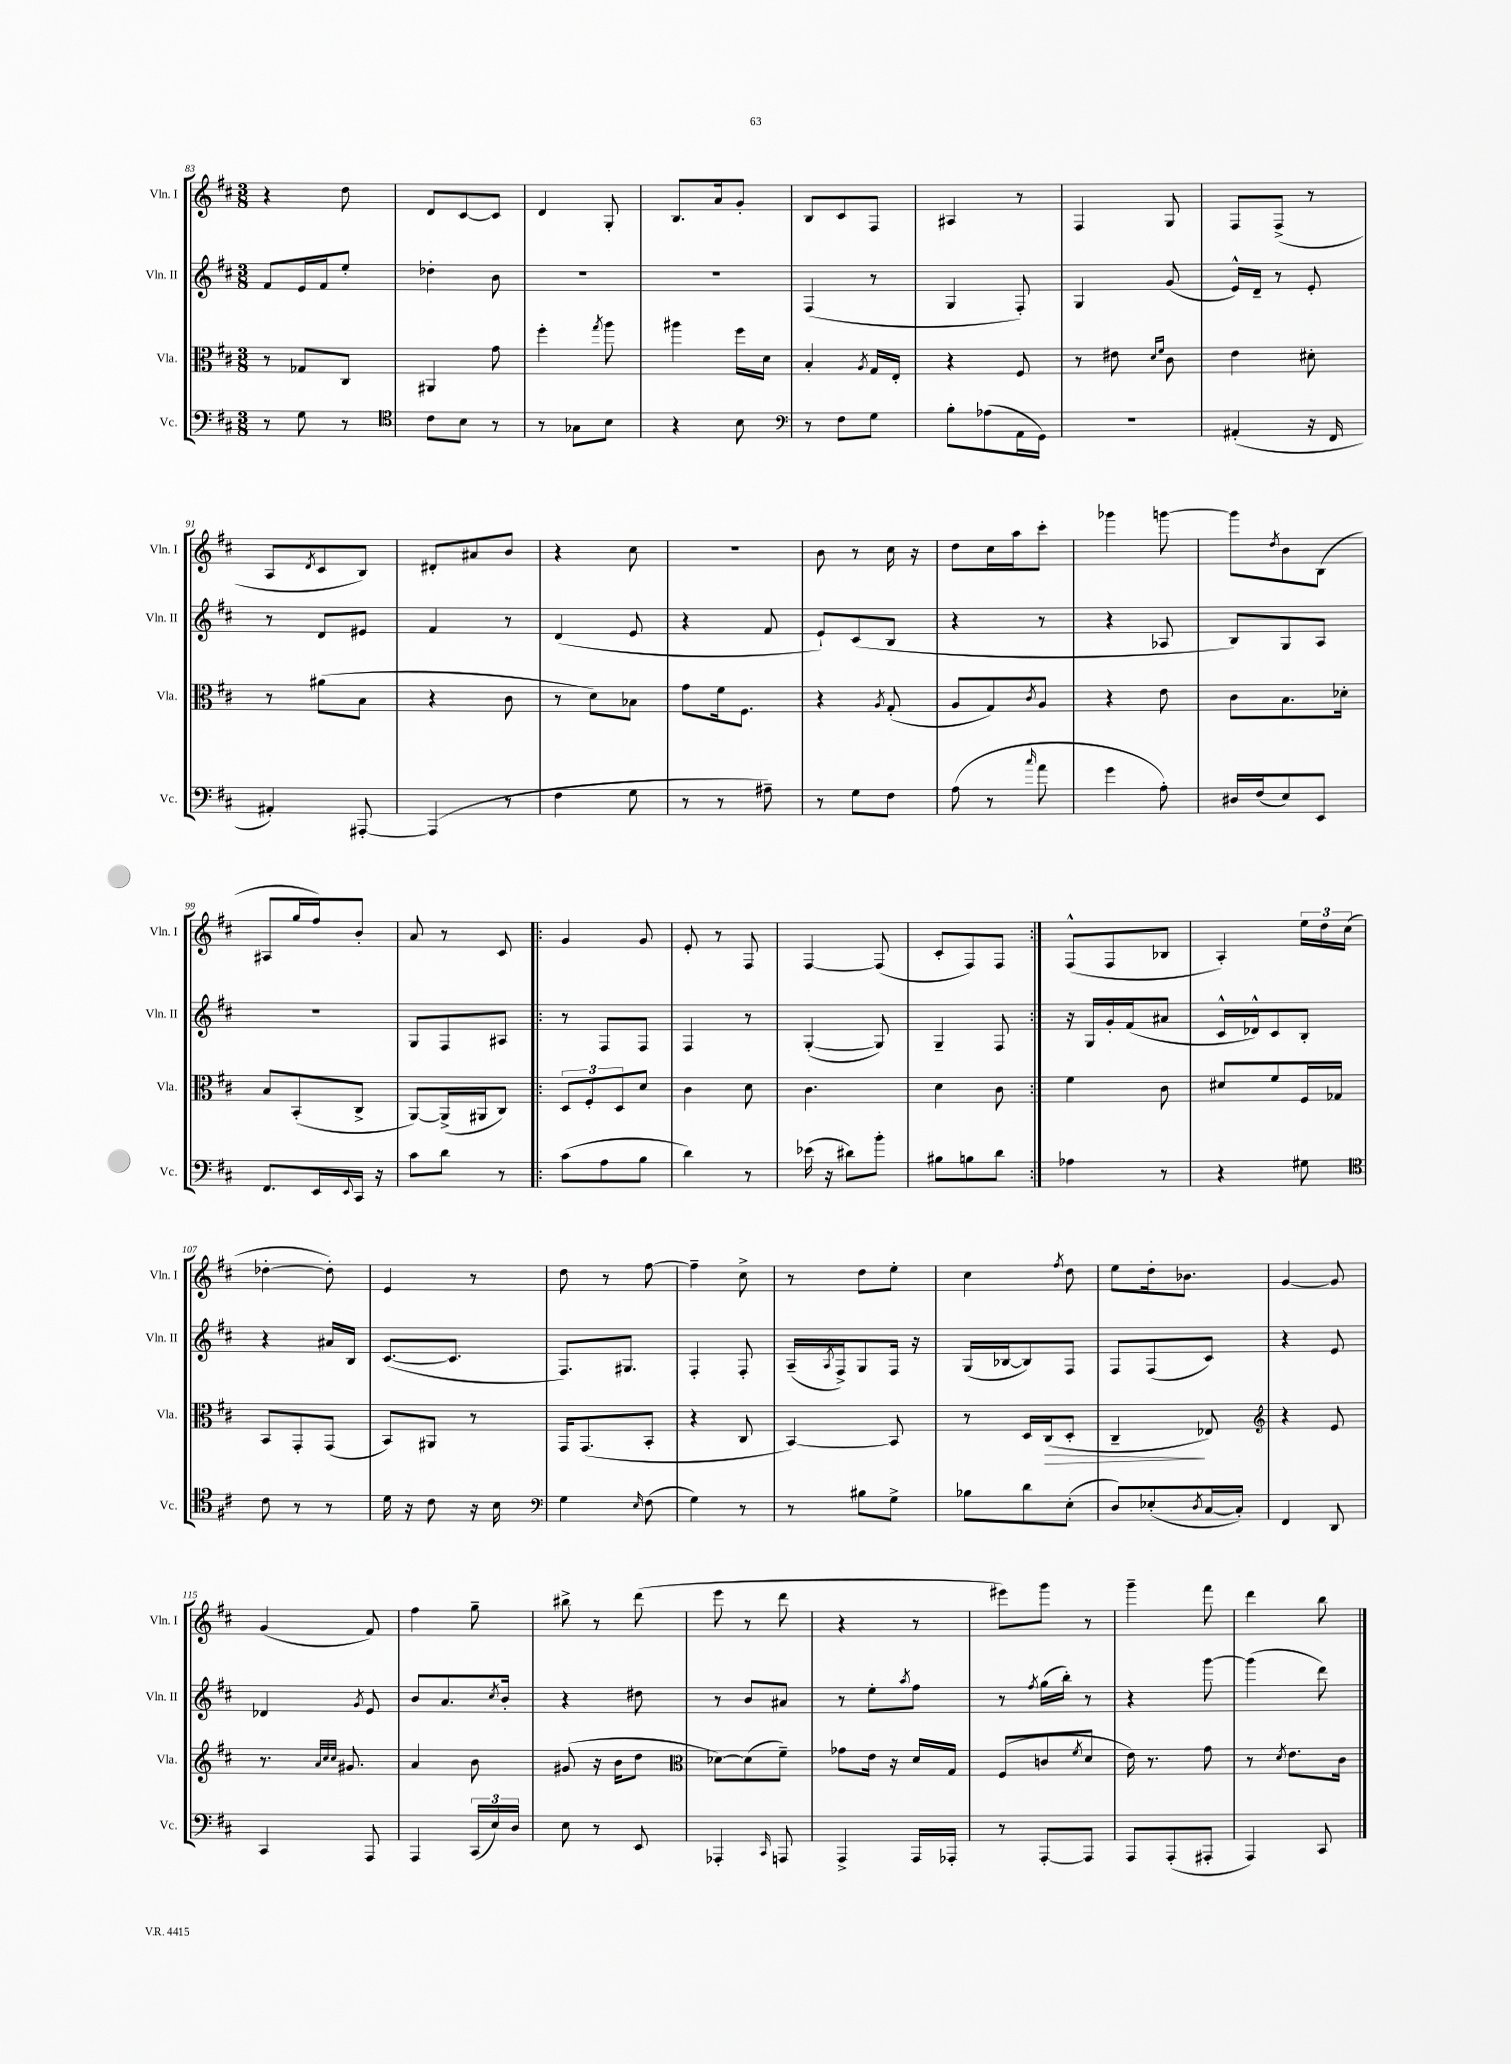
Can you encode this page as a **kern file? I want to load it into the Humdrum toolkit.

**kern	**kern	**dynam	**kern	**kern
*part4	*part3	*part3	*part2	*part1
*staff4	*staff3	*staff3	*staff2	*staff1
*I"Vc.	*I"Vla.	*	*I"Vln. II	*I"Vln. I
*I'Vc.	*I'Vla.	*	*I'Vln. II	*I'Vln. I
*clefF4	*clefC3	*	*clefG2	*clefG2
*k[f#c#]	*k[f#c#]	*	*k[f#c#]	*k[f#c#]
*M3/8	*M3/8	*	*M3/8	*M3/8
=83	=83	=83	=83	=83
8r	8r	.	8f#/L	4r
8G\	8G-X/L	.	16e/L	.
.	.	.	16f#/J	.
8r	8C#/J	.	8ee'/J	8dd\
=84	=84	=84	=84	=84
*clefC4	*	*	*	*
8c#\L	4AA#X/	.	4dd-X'\	8d/L
8B\J	.	.	.	[8c#/
8r	8g\	.	8b\	8c#/J]
=85	=85	=85	=85	=85
8r	4ff#'\	.	4.r	4d/
8G-X\L	.	.	.	.
.	8qgg/	.	.	.
8B\J	8aa\	.	.	8G'/
=86	=86	=86	=86	=86
4r	4aa#X\	.	4.r	8.B/L
.	.	.	.	16a/k
8B\	16ff#\LL	.	.	8g'/J
.	16d\JJ	.	.	.
=87	=87	=87	=87	=87
*clefF4	*	*	*	*
8r	4B'/	.	(4F#/	8B/L
8F#\L	.	.	.	8c#/
.	8qA/	.	.	.
8G\J	16G/LL	.	8r	8F#/J
.	16E'/JJ	.	.	.
=88	=88	=88	=88	=88
8B'\L	4r	.	4G/	4A#X/
(8A-X\	.	.	.	.
16AA\L	8F#/	.	8F#'/)	8r
16GG\JJ)	.	.	.	.
=89	=89	=89	=89	=89
4.r	8r	.	4G/	4F#/
.	8e#X\	.	.	.
.	16qqd/LL	.	.	.
.	16qqf#/JJ	.	.	.
.	8c#\	.	(8g/	8G/
=90	=90	=90	=90	=90
(4AA#X'/	4e\	.	16e^^/LL)	8F#/L
.	.	.	16d~/JJ	.
.	.	.	8r	(8F#^/J
16r	8d#X'\	.	8e'/	8r
16FF#/	.	.	.	.
!!LO:LB:g=z
=91	=91	=91	=91	=91
4AA#X'/)	8r	.	8r	8A/L
.	.	.	.	8qd/
.	(8a#X\L	.	8d/L	8c#/
[8AAA#X'/	8B\J	.	8e#X/J	8B/J)
=92	=92	=92	=92	=92
(4AAA#/]	4r	.	4f#/	8d#X'/L
.	.	.	.	8a#X/
8r	8c#\	.	8r	8b/J
=93	=93	=93	=93	=93
4F#\	8r	.	(4d/	4r
.	8d\L)	.	.	.
8G\	8B-X\J	.	8e/	8cc#\
=94	=94	=94	=94	=94
8r	8g\L	.	4r	4.r
8r	16f#\k	.	.	.
.	8.F#\J	.	.	.
8A#X~\)	.	.	8f#/	.
=95	=95	=95	=95	=95
8r	4r	.	8e`/L)	8b\
8G\L	.	.	(8c#/	8r
.	8qA/	.	.	.
8F#\J	(8G'/	.	8B/J	16cc#\
.	.	.	.	16r
=96	=96	=96	=96	=96
(8A\	8A/L	.	4r	8dd\L
8r	8G/)	.	.	16cc#\L
.	.	.	.	16aa\J
16qqcc#/	8qc#/	.	.	.
8a\	8A/J	.	8r	8ccc#'\J
=97	=97	=97	=97	=97
4g\	4r	.	4r	4ggg-X\
8A'\)	8e\	.	8A-X/	[8gggn\
=98	=98	=98	=98	=98
16D#X/LL	8c#\L	.	8B/L)	8ggg\L]
(16F#/J	.	.	.	.
.	.	.	.	8qdd/
8E/)	8.B\	.	8G/	8b\
8EE/J	.	.	8A/J	(8B\J
.	16d-X'\Jk	.	.	.
!!LO:LB:g=z
=99	=99	=99	=99	=99
8.FF#/L	8B/L	.	4.r	8A#X/L
.	(8BB'/	.	.	16gg/L
16EE/L	.	.	.	16ff#/J)
8qqEE/	.	.	.	.
16CC#/JJ	8C#^/J	.	.	8b'/J
16r	.	.	.	.
=100	=100	=100	=100	=100
8c#\L	[8AA/L)	.	8G/L	8a/
8d\J	(16AA^/L]	.	8F#/	8r
.	16AA#X/J	.	.	.
8r	8C#/J)	.	8A#X/J	8c#/
=101!|:	=101!|:	=101!|:	=101!|:	=101!|:
(8c#\L	12D/L	.	8r	4g/
.	12F#'/	.	.	.
8A\	.	.	8F#/L	.
.	12D/	.	.	.
8B\J	8d/J	.	8F#/J	8g/
=102	=102	=102	=102	=102
4d\)	4c#\	.	4F#/	8e'/
.	.	.	.	8r
8r	8d\	.	8r	8F#/
=103	=103	=103	=103	=103
(16e-X\	4.c#\	.	([4G'/	[4F#/
16r	.	.	.	.
8d#X\L)	.	.	.	.
8b'\J	.	.	8G/])	(8F#/]
=104	=104	=104	=104	=104
8B#X\L	4d\	.	4G~/	8c#'/L
8Bn\	.	.	.	8F#/)
8d\J	8c#\	.	8F#/	8F#/J
=105:|!	=105:|!	=105:|!	=105:|!	=105:|!
4A-X\	4f#\	.	16r	(8F#^^/L
.	.	.	16G/LL	.
.	.	.	16g'/	8F#/
.	.	.	(16f#/J	.
8r	8c#\	.	8a#X/J	8B-X/J
=106	=106	=106	=106	=106
4r	8d#X/L	.	16c#^^/LL	4A'/)
.	.	.	16d-X^^/J)	.
.	8f#/	.	8c#/	.
8G#X\	16F#/L	.	8B'/J	24ee\LL
.	.	.	.	24dd\
.	16G-X/JJ	.	.	.
.	.	.	.	(24cc#\JJ
!!LO:LB:g=z
=107	=107	=107	=107	=107
*clefC4	*	*	*	*
8c#\	8BB/L	.	4r	[4dd-X'\
8r	8GG'/	.	.	.
8r	(8GG/J	.	16a#X/LL	8dd-'\])
.	.	.	16B/JJ	.
=108	=108	=108	=108	=108
16d\	8BB/L)	.	([8.c#/L	4e/
16r	.	.	.	.
8c#\	8AA#X/J	.	.	.
.	.	.	8.c#/J]	.
16r	8r	.	.	8r
16B\	.	.	.	.
=109	=109	=109	=109	=109
*clefF4	*	*	*	*
4G\	16GG/KL	.	8.F#/L)	8dd\
.	(8.GG/	.	.	.
.	.	.	.	8r
.	.	.	8.G#X/J	.
16qqE/	.	.	.	.
(8F#\	8BB'/J	.	.	[8ff#\
=110	=110	=110	=110	=110
4G\)	4r	.	4F#'/	4ff#~\]
8r	8C#/	.	8F#'/	8cc#^\
=111	=111	=111	=111	=111
8r	[4BB/)	.	(16A~/LL	8r
.	.	.	8qA/	.
.	.	.	16F#^/J)	.
8B#X\L	.	.	8G/	8dd\L
8G^\J	8BB/]	.	16F#/Jk	8ee'\J
.	.	.	16r	.
=112	=112	=112	=112	=112
8B-X\L	8r	.	(16G/LL	4cc#\
.	.	.	[16B-X/J	.
8d\	16D/LL	.	8B-/])	.
!	!	!LO:HP:b	!	!
.	(16C#/J	>	.	.
.	.	.	.	8qff#/
(8E'\J	8D'/J	.	8F#/J	8dd\
=113	=113	=113	=113	=113
8D/L)	4C#~/	.	8F#/L	8ee\L
(8E-X'/	.	.	(8F#/	16dd'\k
.	.	.	.	8.b-X\J
8qD/	.	.	.	.
[16C#/L	8E-X/)	]	8c#/J)	.
16C#'/JJ])	.	.	.	.
=114	=114	=114	=114	=114
*	*clefG2	*	*	*
4FF#/	4r	.	4r	[4g/
8DD/	8e/	.	8e/	8g/]
!!LO:LB:g=z
=115	=115	=115	=115	=115
4CC#/	8.r	.	4d-X/	(4g/
.	32qqa/LLL	.	.	.
.	32qqcc#/	.	.	.
.	32qqcc#/JJJ	.	.	.
.	8.g#X/	.	.	.
.	.	.	8qg/	.
8AAA/	.	.	8e/	8f#/)
=116	=116	=116	=116	=116
4AAA/	4a/	.	8b/L	4ff#\
.	.	.	8.a/	.
(24CC#/LL	8b\	.	.	8gg~\
24E/)	.	.	.	.
.	.	.	8qcc#/	.
.	.	.	16b'/Jk	.
24D/JJ	.	.	.	.
=117	=117	=117	=117	=117
8E\	(8g#X/	.	4r	8bb#X^\
8r	16r	.	.	8r
.	16b\KL	.	.	.
8EE/	8dd\J	.	8dd#X\	(8ddd\
=118	=118	=118	=118	=118
*	*clefC3	*	*	*
4AAA-X'/	[8d-X\L)	.	8r	8eee\
.	(8d-\]	.	8b/L	8r
16qqCC#/	.	.	.	.
8AAAn/	8f#~\J)	.	8a#X/J	8ddd\
=119	=119	=119	=119	=119
4AAA^/	8g-X\L	.	8r	4r
.	16e\Jk	.	8ee'\L	.
.	16r	.	.	.
.	.	.	8qaa/	.
16AAA/LL	16d/LL	.	8ff#\J	8r
16AAA-X'/JJ	16G/JJ	.	.	.
=120	=120	=120	=120	=120
8r	(8F#/L	.	8r	8eee#X\L)
.	.	.	8qff#/	.
[8AAA'/L	8cn/	.	(16gg\LL	8ggg\J
.	.	.	16bb'\JJ)	.
.	8qf#/	.	.	.
8AAA/J]	8d/J	.	8r	8r
=121	=121	=121	=121	=121
8AAA/L	16e\)	.	4r	4ggg~\
.	8.r	.	.	.
(8AAA'/	.	.	.	.
8AAA#X'/J	8g\	.	[8ggg\	8fff#\
=122	=122	=122	=122	=122
4AAA/)	8r	.	(4ggg\]	4ddd\
.	8qd/	.	.	.
.	8.e\L	.	.	.
8CC#/	.	.	8ddd\)	8bb\
.	16c#\Jk	.	.	.
==	==	==	==	==
*-	*-	*-	*-	*-
